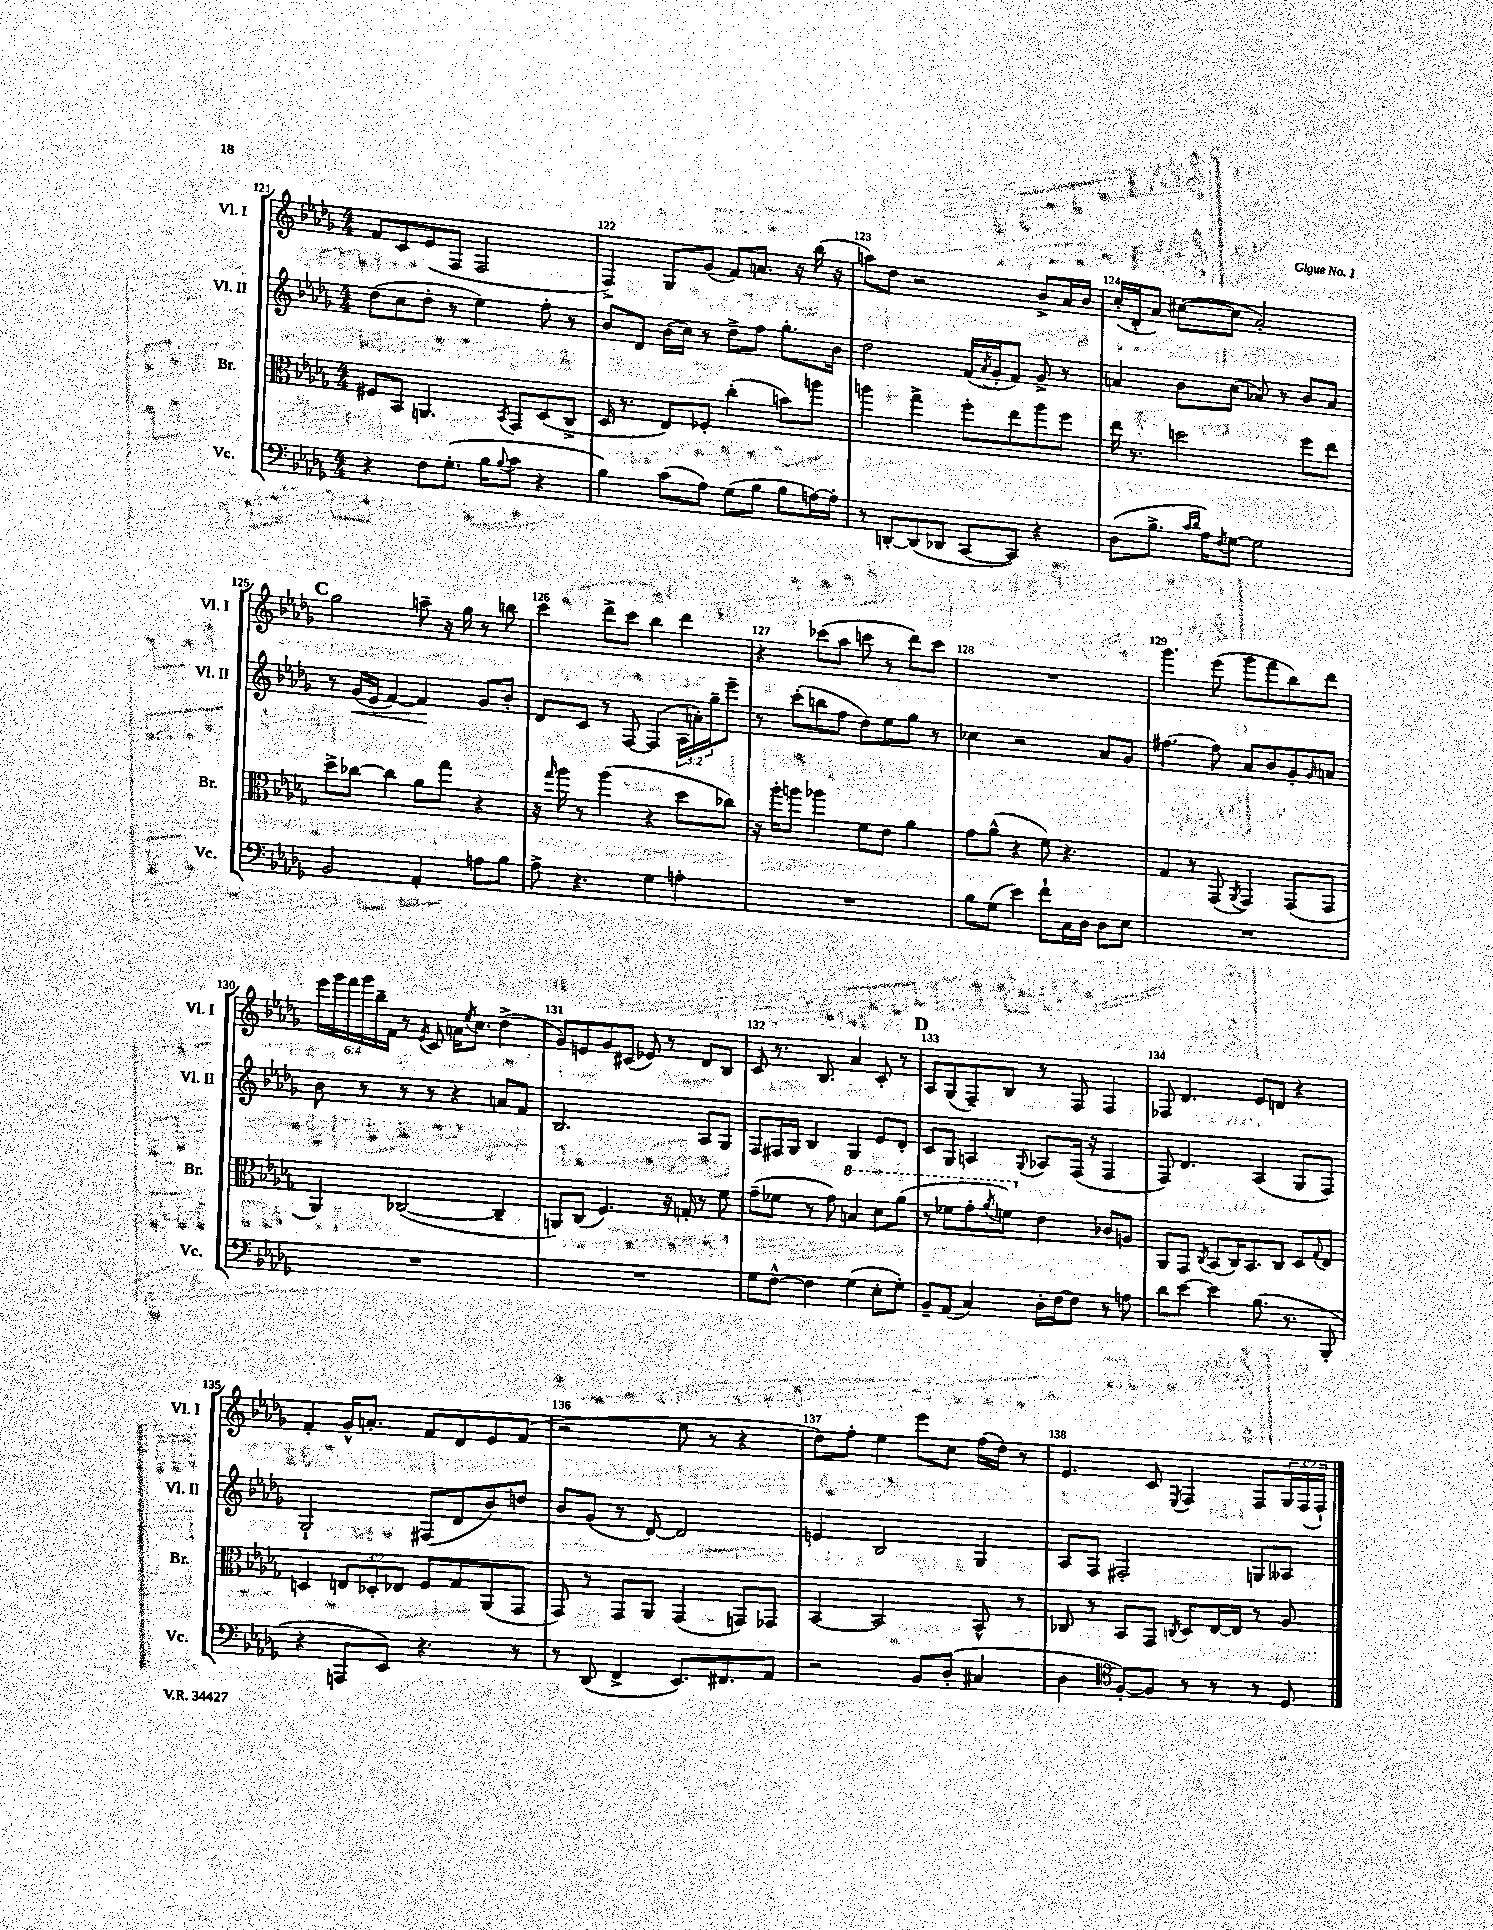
<<
\new StaffGroup <<
\new Staff = "s0" \with { instrumentName = "Vl. I" shortInstrumentName = "Vl. I" } {
    \clef treble \key des \major \numericTimeSignature \time 4/4 \override Staff.TupletNumber.text = #tuplet-number::calc-fraction-text
    f'8 c'8 ees'8( f8 f2 |
    f4->) ges8 ges'8( f'8) a'8. r16 bes''16( r16 |
    a''8) des''8 r2 bes'8-> aes'16 bes'16 |
    c''16-.( des'16-. aes'8) cis''8~( cis''8 aes'2-.) |
    \mark \markup { \bold "C" } ges''2 a''8-- r16 ges''16 r8 b''8 |
    c'''4 des'''8-> c'''8 bes''4 des'''4 |
    r4 ces'''8( aes''8 c'''8 r8 des'''8) c'''8 |
    R1 |
    ges'''4. ees'''8( ges'''8 f'''8 bes''8) des'''8 |
    \tuplet 6/4 { ees'''16 ges'''16 f'''16 ges'''16 bes''16-- f'16 } r8 \acciaccatura { ees'8 } c'8 a'16 \acciaccatura { ees''8 } c''8. des''4->( |
    ges'8) e'8 ges'8 cis'8( ees'8) r8 des'8 bes8 |
    c'8 r8. bes8. aes'4 c'8-. r8 |
    \mark \markup { \bold "D" } aes8 ges8( f8--) bes8 r8 f8 f4 |
    fes8 des'4. ees'8 d'8 r4 |
    f'4-. ges'16-^ a'8.-. f'8 des'8 ees'8 f'8( |
    r2 ees''8 r8 r4 |
    des''8) f''8-. ees''4 ees'''8 c''8 f''16( des''16) r8 |
    ees'4. c'8 \acciaccatura { ees8 } f4 f8 \tuplet 3/2 { ges16 f16( f16-!) } \bar "|." |
}
\new Staff = "s1" \with { instrumentName = "Vl. II" shortInstrumentName = "Vl. II" } {
    \clef treble \key des \major \numericTimeSignature \time 4/4 \override Staff.TupletNumber.text = #tuplet-number::calc-fraction-text
    des''8( c''8 des''8-. r8 ees''4) f''8-. r8 |
    bes'8 des'8 bes'16( c''16) r8 des''8-> f''8 ges''8.-. bes'16 |
    des''2 f'16( \acciaccatura { aes'8 } ges'16-. f'8) ges'8-> r8 |
    a'4 bes'8 c''8( aes'8) r8 bes'8 aes'8 |
    \mark \markup { \bold "C" } r8 ges'16\<( ees'16 f'4~) f'4\! ges'8 bes'8-. |
    des'8 c'8 r8 f8~ f4( \tuplet 3/2 { aes16 a'16-.) ges''16-- } ees'''8-- |
    r8 c'''8-.( b''8 f''8 des''8) ees''8 ges''8 r8 |
    ces''4 r2 aes'8 ges'8 |
    fis''4.~ fis''8 aes'8 bes'8 ges'8-. \grace { ges'16 } a'8 |
    bes'8 r8 r8 r8 r4 a'8 f'8 |
    bes2. aes8 ges8 |
    f8 fis16 ges16 bes4 ges4 ees'8 des'8-. |
    \mark \markup { \bold "D" } c'8 ges8 a4 \appoggiatura { ges8 } aes8 f16( r16 f4 |
    f8) des'4. aes4( ges8 f8) |
    ges2-! fis8( des'8 bes'8) d''8 |
    bes'8 ges'8( r8 des'8~) des'2 |
    e'4 bes2 ges4 |
    aes8 f8 fis2-. g8 aeses8 \bar "|." |
}
\new Staff = "s2" \with { instrumentName = "Br." shortInstrumentName = "Br." } {
    \clef alto \key des \major \numericTimeSignature \time 4/4 \override Staff.TupletNumber.text = #tuplet-number::calc-fraction-text
    fis8 bes,8 a,4. \acciaccatura { bes,8 } ges,8 des8( c8-> |
    des16 r8. ees8) fes8-. c''4-.( b'8) a''8 |
    a''4 ges''4-> f''8-. ees''8 a''8 f''8 |
    ees''16 r8. d''2 f''8 ees''8 |
    \mark \markup { \bold "C" } des''8-> ces''8~ ces''4 aes'8 ges''8 r4 |
    r16 \grace { ges''16 } aes''16 r8 aes''4( r4 des''8 ces''8) |
    r16 aes''16-. a''8 aes''4 f'8 ees'8 aes'4 |
    ges'8 aes'8-^( r4 f'8) r4. |
    ges4 r8 ges,8( \acciaccatura { aes,8 } ges,4) ges,8( ges,8 |
    aes,4) ces2~( ces4-- |
    a,8) c8( f4.) r16 g16-. r8 f'8 |
    ges'8--( fes'8 r8 ges'8) \ottava #1 b'4 des''8 aes''8( |
    \mark \markup { \bold "D" } r8 fes''8 ges''8-. \acciaccatura { aes''8 } f''8) \ottava #0 ees'4 ces'8 a8 |
    aes,8 ges,8 \acciaccatura { c8 } bes,8( c16) bes,8. c8 des8 \appoggiatura { ges8 } ees8 |
    d4 \tuplet 3/2 { e8 des8-. ees8 } f8 ges8 aes,8( ges,8 |
    ges,8) r8 ges,8 aes,8 ges,4( g,8) ges,8 |
    bes,4~ bes,2 bes,8-^ r8 |
    ces8 r8 bes,8 ges,8 \acciaccatura { c8 } des8 ees16~ ees16 r8 aes8 \bar "|." |
}
\new Staff = "s3" \with { instrumentName = "Vc." shortInstrumentName = "Vc." } {
    \clef bass \key des \major \numericTimeSignature \time 4/4
    r4 f8 ges8.-.( bes16 \appoggiatura { bes8 } c'8 r4 |
    bes4) c'8( aes8) ges8( bes8 bes8 a16~) a16-. |
    r8 d,8~-. d,8( des,8 c,8~ c,8) r4 |
    des8( bes8.-> \grace { c'16 des'16 } aes16) \acciaccatura { f8 } ges8~ ges2 |
    \mark \markup { \bold "C" } bes,2 aes,4-. a8 bes8 |
    aes8-> r4. ges4 a4-. |
    R1 |
    bes8 ges8( ees'4) f'8-! c16 des16 des8 ees8 |
    R1 |
    R1 |
    R1 |
    ges8 f8~-^ f4 ges4( ees8-. ges8-.) |
    \mark \markup { \bold "D" } bes,8-- aes,8( c4) des16-. f16~ f8 r8 a8 |
    des'8 ees'8~ ees'4 bes8.( r8. bes,,8-. |
    r4 a,,8 ees,8) r4. r8 |
    r8 des,8( f,4-> ees,8.) fis,8. aes,8 |
    r2 bes,8 des8-.( cis4 |
    des4 \clef tenor f8~-.) f8 r8 r8 r8 des8 \bar "|." |
}
>>
>>
\layout { \context { \Score currentBarNumber = #121 \override BarNumber.break-visibility = ##(#f #t #t) barNumberVisibility = #all-bar-numbers-visible } }
